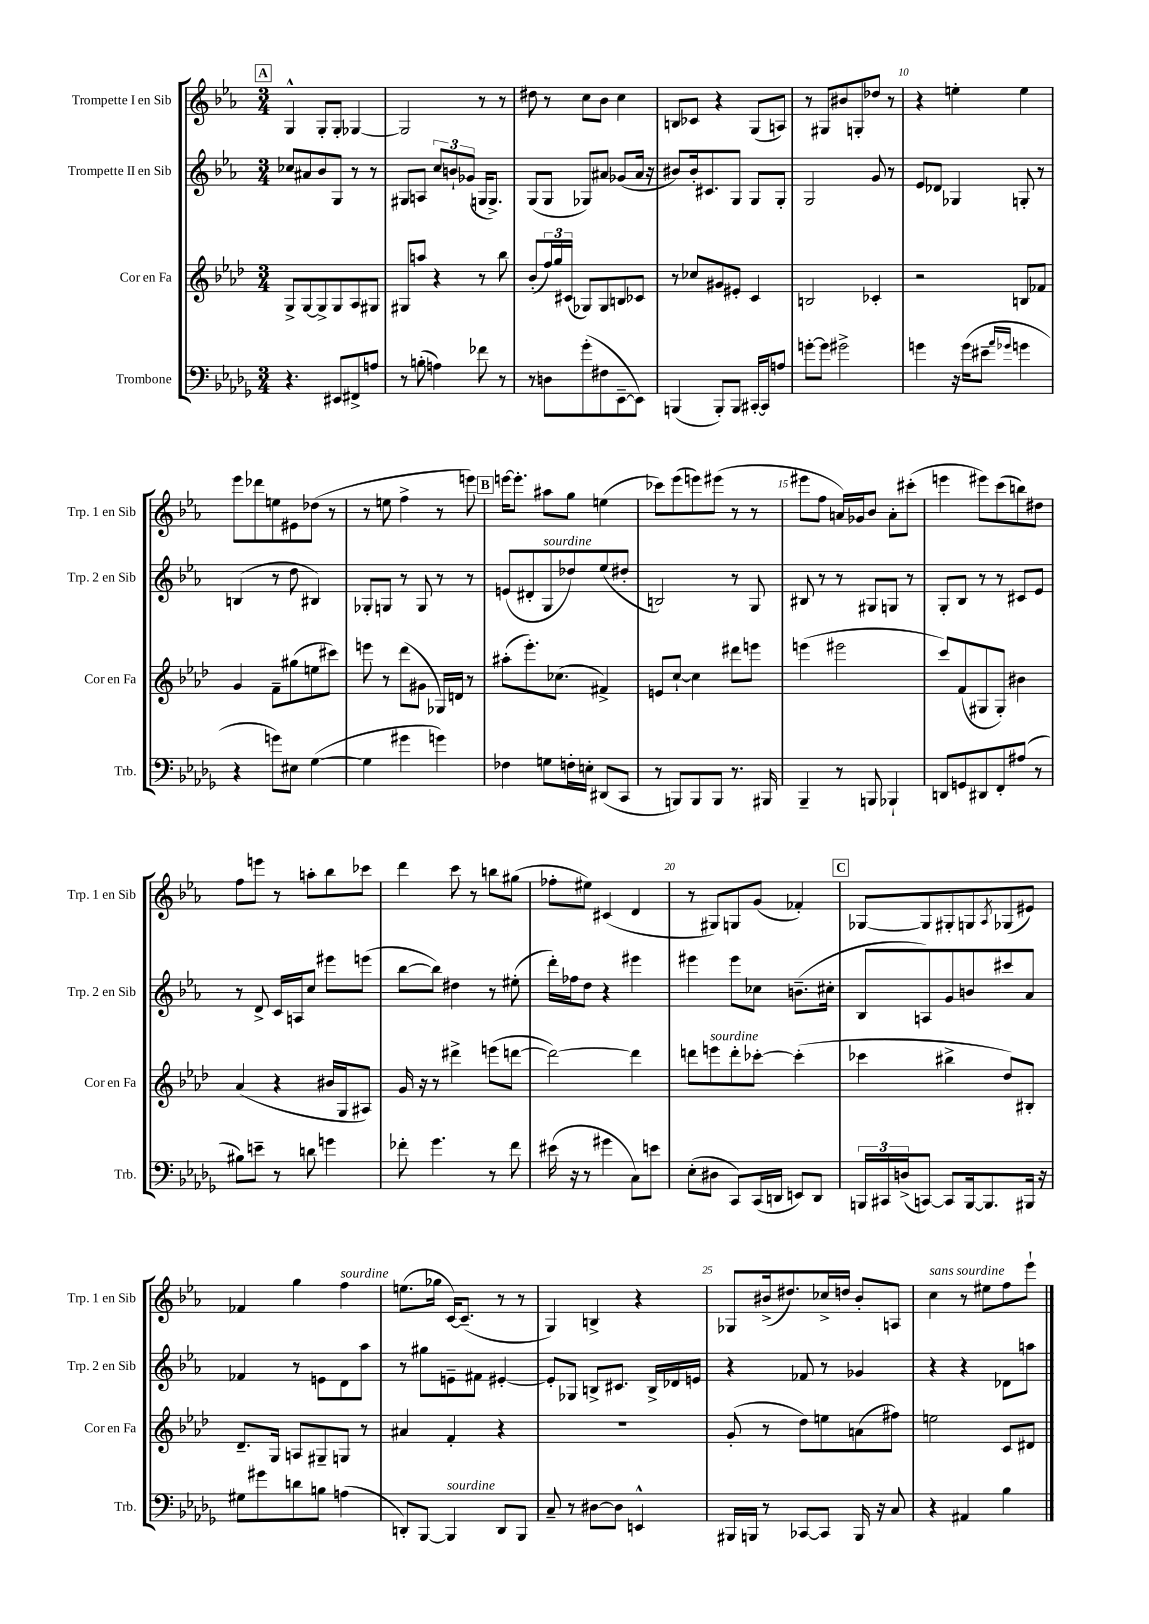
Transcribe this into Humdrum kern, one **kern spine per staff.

**kern	**kern	**kern	**kern
*part4	*part3	*part2	*part1
*staff4	*staff3	*staff2	*staff1
*I"Trombone	*I"Cor en Fa	*I"Trompette II en Sib	*I"Trompette I en Sib
*I'Trb.	*I'Cor en Fa	*I'Trp. 2 en Sib	*I'Trp. 1 en Sib
*clefF4	*clefG2	*clefG2	*clefG2
*k[b-e-a-d-g-]	*k[b-e-a-d-]	*k[b-e-a-]	*k[b-e-a-]
*M3/4	*M3/4	*M3/4	*M3/4
!!LO:REH:place=s1:t=A
=5	=5	=5	=5
4.r	8G^/L	8cc-X/L	4G^^/
.	[8G/	8a#X/	.
.	8G^/]	8b-/	8G'/L
8EE#X/L	8G/	8G/J	8G'/J
8FF#X^/	8A-/	8r	[4G-X/
8An/J	8G#X/J	8r	.
=6	=6	=6	=6
8r	8G#X/L	8G#X/L	2G-/]
(8Bn'\	8aan/J	8An/J	.
4An\)	4r	12cc/L	.
.	.	12bn`/	.
.	.	(12g-X/J	.
8f-X\	8r	16Gn/KL	8r
.	.	8.G^/J)	.
8r	8bb-\	.	8r
=7	=7	=7	=7
8r	(8b-'/L	(8G/L	8dd#X\
8Dn\L	24ff/L)	8G/J	8r
.	24gg/	.	.
.	(24c#X/JJ	.	.
(8g-'\	8G-X/L)	8G-X/L)	8cc\L
8F#X\	8G-/	8a#X/J	8b-\J
[8EE-~\	8Bn/	(8g-X/L	4cc\
8EE-\J])	8c-X/J	16a#/Jk	.
.	.	16r	.
=8	=8	=8	=8
(4BBBn/	8r	8b#X/L)	8Bn/L
.	8cc-X/L	16b#'/k	8c-X/J
.	.	8.c#X/	.
8BBB'/L)	8g#X/	.	4r
8BBB/J	8e#X'/J	8G/J	.
[16CC#X'/LL	4c/	8G/L	(8G/L
16CC#/J]	.	.	.
8An/J	.	8G'/J	8An/J)
=9	=9	=9	=9
[8gn'\L	2Bn/	2G/	8r
8g\J]	.	.	8G#X/L
2g#X^\	.	.	8b#X/
.	.	.	8Gn'/
.	4c-X'/	8g/	8dd-X/J
.	.	8r	8r
=10	=10	=10	=10
4gn\	2r	8e-/L	4r
.	.	8d-X/J	.
16r	.	4G-X/	4een'\
(16g\KL	.	.	.
8e#X~\J	.	.	.
16qqa-/LL	.	.	.
16qqg-X/JJ	.	.	.
4gn\	8Bn/L	8Gn'/	4ee\
.	8f-X/J	8r	.
!!LO:LB:g=z
=11	=11	=11	=11
4r	4g/	(4Bn/	8eee-\L
.	.	.	8ddd-X\
8gn\L)	8f~\L	8r	8een\
8E#X\J	(8gg#X\	8dd\	8e#X\
([4G-\	8een\	4B#X/)	(8dd-X\J
.	8ccc#X\J)	.	8r
=12	=12	=12	=12
4G-\]	8eeen\	8G-X'/L	8r
.	8r	8Gn/J	8een\
4g#X\	(8ddd-\L	8r	4ff^\
.	8g#X\J	8G/	.
4gn\)	16G-X/LL)	8r	8r
.	16dn/JJ	.	.
.	8r	8r	8eeen\)
!!LO:REH:place=s1:t=B
=13	=13	=13	=13
4F-X\	(8aa#X'\L	(8en/L	[16eeen\KL
.	.	.	8.eee'\J]
.	8.eee-'\)	8d#X'/	.
!	!	!LO:TX:a:i:t=sourdine	!
8Gn\L	.	8G/	8aa#X\L
.	(8.cc-X\J	.	.
16Fn'\L	.	8dd-X/)	8gg\J
16En'\JJ	.	.	.
(8DD#X/L	4f#X^/)	(8ee-/	(4een\
8CC/J	.	8dd#X'/J	.
=14	=14	=14	=14
8r	8en/L	2Bn/)	8ccc-X\L)
8BBBn/L)	[8cc`/J	.	(8eee-\
8BBB/	4cc\]	.	8eeen\)
8BBB/J	.	.	(8eee#X\J
8.r	8ddd#X\L	8r	8r
.	8eeen\J	8G/	8r
16BBB#X/	.	.	.
=15	=15	=15	=15
4BBB-~/	(4eeen\	8B#X/	8eee#X\L
.	.	8r	8ff\J
8r	2eee#X\	8r	16an/LL)
.	.	.	16g-X/J
8BBBn/	.	8G#X/L	8b-/J
4BBB-X`/	.	8Gn/J	8a'\L
.	.	8r	(8ccc#X'\J
=16	=16	=16	=16
8DDn/L	8ccc/L)	8G'/L	4eeen\
8GGn/	(8f/	8B-/J	.
8DD#X/	8G#X/	8r	8eee#X\L)
8FF'/	8G#'/J)	8r	(8ccc\
(8A#X/J	4b#X\	8c#X/L	8bbn\)
8r	.	8e-/J	8dd#X\J
!!LO:LB:g=z
=17	=17	=17	=17
8B#X\L)	(4a-/	8r	8ff\L
8en~\J	.	8d^/	8eeen\J
8r	4r	16c/LL	8r
.	.	16An/J	.
8dn\	.	8cc/J	8aan'\L
4gn\	16b#X/LL	8eee#X\L	8bb-\
.	16G/J	.	.
.	8A#X/J)	(8eeen\J	8ccc-X\J
=18	=18	=18	=18
8f-X'\	16g/	[8bb-\L	4ddd\
.	16r	.	.
4.g-\	8r	8bb-\J])	.
.	4ddd#X^\	4dd#X\	8ccc\
.	.	.	8r
8r	(8eeen\L	8r	8bbn\L
8f-\	[8dddn\J	(8ee#X'\	(8gg#X\J
=19	=19	=19	=19
(16e#X\	2ddd\_)	16ddd'\LL)	8ff-X'\L
16r	.	16ff-X\J	.
8r	.	8dd\J	8ee#X\J)
4g#X\	.	4r	(4c#X/
8C\L)	4ddd\]	4eee#X\	4d/
8en\J	.	.	.
=20	=20	=20	=20
(8E-'\L	8dddn\L	4eee#X\	8r
!	!LO:TX:a:i:t=sourdine	!	!
8D#X\J	8eeen\	.	8G#X/L)
8CC/L)	8ddd'\	8eee#\L	8Gn/
(16CC/L	[8ccc-X'\J	8cc-X\J	(8g/J
16DDn/JJ	.	.	.
8EEn/L)	(4ccc-'\]	(8.bn~\L	4f-X'/)
8DD/J	.	.	.
.	.	16cc#X'\Jk	.
!!LO:REH:place=s1:t=C
=21	=21	=21	=21
24BBBn/LL	4ccc-X\	8B-/L	[8G-X/L
24CC#X/	.	.	.
(24Dn^/J	.	.	.
[8CCn/J)	.	8An/)	8G-/]
8CC/L]	4bb#X^\	8g/	8G#X'/
[16BBB/k	.	8bn/	8Gn/
8.BBB/]	.	.	.
.	.	.	8qA-/
.	8dd-/L)	8ccc#X/	(8G-X/
16BBB#X/Jk	8B#X'/J	8a-/J	8e#X/J)
16r	.	.	.
!!LO:LB:g=z
=22	=22	=22	=22
8G#X\L	8.d-~/L	4f-X/	4f-X/
8g#X\	.	.	.
.	16G/Jk	.	.
8dn\	8An/L	8r	4gg\
8Bn\J	8G#X~/	8en\L	.
!	!	!	!LO:TX:a:i:t=sourdine
(4An\	8Gn/J	8d\	4ff\
.	8r	8aa-\J	.
=23	=23	=23	=23
8DDn'/L)	4a#X/	8r	(8.een\L
[8BBB-/J	.	8gg#X\L	.
.	.	.	16gg-X\Jk
!LO:TX:a:i:t=sourdine	!	!	!
4BBB-/]	4f'/	8en~\	[16c/KL)
.	.	.	(8.c~/J]
.	.	8f#X\J	.
8DD/L	4r	[4e#X'/	8r
8BBB-/J	.	.	8r
=24	=24	=24	=24
8C~/	2.r	8e#'/L]	4G/)
8r	.	8G-X/J	.
[8D#X\L	.	8Bn^/L	4Bn^/
8D#\J]	.	8.c#X/J	.
4EEn^^/	.	.	4r
.	.	16B^/LL	.
.	.	16d-X/	.
.	.	16en/JJ	.
=25	=25	=25	=25
16BBB#X/LL	(8g'/	4r	8G-X/L
16BBBn/JJ	.	.	.
8r	8r	.	(16b#X^/k
.	.	.	8.dd#X/)
[8CC-X/L	8dd-\L)	8f-X/	.
8CC-/J]	8een\	8r	16cc-X^/L
.	.	.	16ddn/JJ
16BBB/	(8an\	4g-X/	8b#'/L
16r	.	.	.
8C/	8ff#X\J)	.	8An/J
=26	=26	=26	=26
!	!	!	!LO:TX:a:i:t=sans sourdine
4r	2een\	4r	4cc\
4AA#X/	.	4r	8r
.	.	.	8ee#X\L
4B-\	8c/L	8d-X\L	8ff\
.	8d#X/J	8aan\J	8eee-`\J
==	==	==	==
*-	*-	*-	*-
